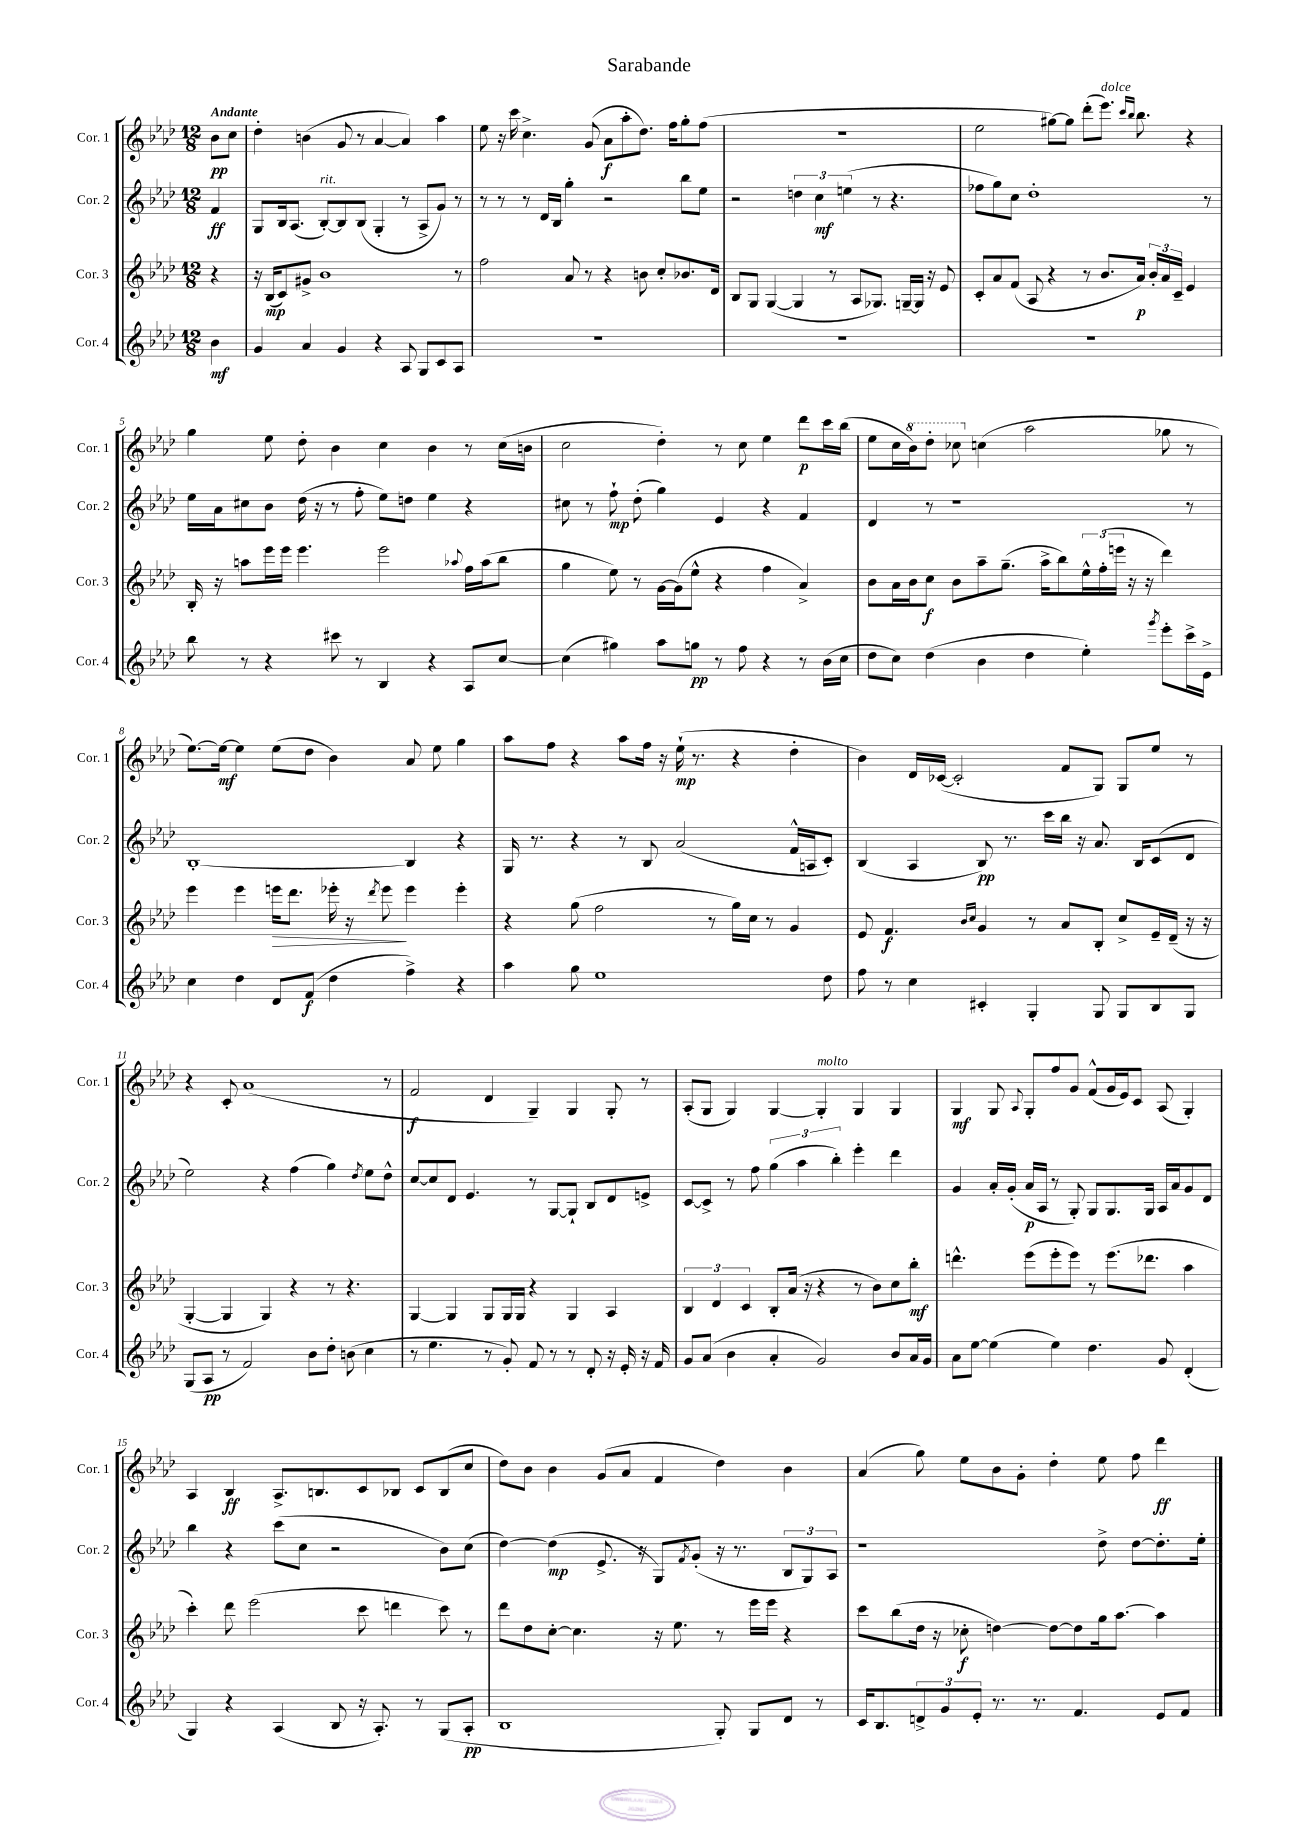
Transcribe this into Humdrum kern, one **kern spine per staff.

**kern	**dynam	**kern	**dynam	**kern	**dynam	**kern	**dynam
*part4	*part4	*part3	*part3	*part2	*part2	*part1	*part1
*staff4	*staff4	*staff3	*staff3	*staff2	*staff2	*staff1	*staff1
*I"Cor. 4	*	*I"Cor. 3	*	*I"Cor. 2	*	*I"Cor. 1	*
*I'Cor. 4	*	*I'Cor. 3	*	*I'Cor. 2	*	*I'Cor. 1	*
*clefG2	*	*clefG2	*	*clefG2	*	*clefG2	*
*k[b-e-a-d-]	*	*k[b-e-a-d-]	*	*k[b-e-a-d-]	*	*k[b-e-a-d-]	*
*M12/8	*	*M12/8	*	*M12/8	*	*M12/8	*
=	=	=	=	=	=	=	=
!	!	!	!	!	!	!LO:TX:a:B:t=Andante	!
4b-\	mf	4r	.	4f/	ff	8b-\L	pp
.	.	.	.	.	.	8cc\J	.
=1	=1	=1	=1	=1	=1	=1	=1
4g/	.	16r	.	8G/L	.	4dd-'\	.
.	.	(16B-/KL	mp	.	.	.	.
.	.	8c/)	.	16B-/k	.	.	.
.	.	.	.	(8.A-/J	.	.	.
4a-/	.	8g#X^/J	.	.	.	(4bn\	.
!	!	!	!	!LO:TX:a:i:t=rit.	!	!	!
.	.	1b-	.	[8B-'/L)	.	.	.
4g/	.	.	.	8B-/]	.	8g/	.
.	.	.	.	(8B-/J	.	8r	.
4r	.	.	.	4G'/	.	[4a-/	.
8A-/	.	.	.	8r	.	4a-/])	.
8G/L	.	.	.	8A-^/L	.	.	.
8c/	.	.	.	8g/J)	.	4aa-\	.
8A-/J	.	8r	.	8r	.	.	.
=2	=2	=2	=2	=2	=2	=2	=2
1.r	.	2ff\	.	8r	.	8ee-\	.
.	.	.	.	8r	.	16r	.
.	.	.	.	.	.	16ccc\	.
.	.	.	.	8r	.	4.cc^\	.
.	.	.	.	16d-/LL	.	.	.
.	.	.	.	16B-/JJ	.	.	.
.	.	8a-/	.	4gg'\	.	.	.
.	.	8r	.	.	.	(8g/	.
.	.	4r	.	2r	.	8a-\L	f
.	.	.	.	.	.	8aa-'\	.
.	.	8bn\	.	.	.	8.dd-\J)	.
.	.	8cc'/L	.	.	.	.	.
.	.	.	.	.	.	16ff\KL	.
.	.	8.b-X/	.	8bb-\L	.	8gg'\	.
.	.	.	.	8ee-\J	.	(8ff\J	.
.	.	16d-/Jk	.	.	.	.	.
=3	=3	=3	=3	=3	=3	=3	=3
1.r	.	8B-/L	.	2r	.	1.r	.
.	.	8G/J	.	.	.	.	.
.	.	([4G/	.	.	.	.	.
.	.	4G/]	.	6ddn\	.	.	.
.	.	.	.	6cc\	mf	.	.
.	.	8r	.	.	.	.	.
.	.	.	.	(6een\	.	.	.
.	.	8A-/L	.	.	.	.	.
.	.	8.G-X/J)	.	8r	.	.	.
.	.	.	.	4.r	.	.	.
.	.	[16Gn~/LL	.	.	.	.	.
.	.	16G/JJ]	.	.	.	.	.
.	.	16r	.	.	.	.	.
.	.	8e-/	.	.	.	.	.
=4	=4	=4	=4	=4	=4	=4	=4
1.r	.	8c'/L	.	8ff-X\L	.	2ee-\	.
.	.	8a-/	.	8gg\)	.	.	.
.	.	(8f/J	.	8cc\J	.	.	.
.	.	8A-/	.	1dd-'	.	.	.
.	.	4r	.	.	.	[8gg#X\L)	.
.	.	.	.	.	.	8gg#\J]	.
.	.	8r	.	.	.	(8ddd-'\L	.
!	!	!	!	!	!	!LO:TX:a:i:t=dolce	!
.	.	8.b-/L	.	.	.	8.eee-\J)	.
.	.	.	.	.	.	16qqccc/LL	.
.	.	.	.	.	.	16qqbb-/JJ	.
.	.	16a-/Jk)	p	.	.	8.bb-\	.
.	.	24b-'/LL	.	.	.	.	.
.	.	24a-/	.	.	.	.	.
.	.	24c~/JJ	.	.	.	.	.
.	.	4e-/	.	.	.	4r	.
.	.	.	.	8r	.	.	.
!!LO:LB:g=z
=5	=5	=5	=5	=5	=5	=5	=5
8bb-\	.	16B-'/	.	16ee-\LL	.	4gg\	.
.	.	16r	.	16a-\J	.	.	.
8r	.	8aan\L	.	8cc#X\	.	.	.
4r	.	16eee-\L	.	8b-\J	.	8ee-\	.
.	.	16eee-\JJ	.	.	.	.	.
.	.	4.eee-\	.	(16dd-\	.	8dd-'\	.
.	.	.	.	16r	.	.	.
8ccc#X\	.	.	.	8r	.	4b-\	.
8r	.	.	.	8ff'\	.	.	.
4B-/	.	2eee-\	.	8ee-\L)	.	4cc\	.
.	.	.	.	8ddn\J	.	.	.
4r	.	.	.	4ee-\	.	4b-\	.
.	.	8qqaa-X/	.	.	.	.	.
8A-/L	.	16ff\LL	.	4r	.	8r	.
.	.	(16aa-\J	.	.	.	.	.
[8cc/J	.	8bb-\J	.	.	.	(16cc\LL	.
.	.	.	.	.	.	16bn\JJ	.
=6	=6	=6	=6	=6	=6	=6	=6
(4cc\]	.	4gg\	.	8cc#X\	.	2cc\	.
.	.	.	.	8r	.	.	.
4gg#X\)	.	8ee-\)	.	8ff`\	mp	.	.
.	.	8r	.	(8dd-'\	.	.	.
8aa-\L	.	[16g\LL	.	4gg\)	.	4dd-'\)	.
.	.	(16g\J]	.	.	.	.	.
8ggn\J	pp	8ee-^^\J	.	.	.	.	.
8r	.	4r	.	4e-/	.	8r	.
8ff\	.	.	.	.	.	8cc\	.
4r	.	4ff\	.	4r	.	4ee-\	.
8r	.	4a-^/)	.	4f/	.	8ddd-\L	p
(16b-\LL	.	.	.	.	.	16ccc\L	.
16cc\JJ	.	.	.	.	.	(16bb-\JJ	.
=7	=7	=7	=7	=7	=7	=7	=7
8dd-\L	.	8b-\L	.	4d-/	.	8ee-\L	.
8cc\J)	.	16a-\L	.	.	.	16cc\L	.
*	*	*	*	*	*	*8va	*
.	.	16b-\J	.	.	.	16bb-\J)	.
(4dd-\	.	8cc\J	f	8r	.	8ddd-'\J	.
.	.	8b-\L	.	1r	.	8ccc-X\	.
*	*	*	*	*	*	*X8va	*
4b-\	.	8aa-~\	.	.	.	(4ccn\	.
.	.	(8.gg~\J	.	.	.	.	.
4dd-\	.	.	.	.	.	2aa-\	.
.	.	16aa-^\KL	.	.	.	.	.
.	.	8bb-\)	.	.	.	.	.
4ee-'\)	.	24ee-^^\L	.	.	.	.	.
.	.	(24ff'\	.	.	.	.	.
.	.	24eeen\JJ	.	.	.	.	.
.	.	16r	.	.	.	.	.
.	.	16r	.	.	.	.	.
8qggg/	.	.	.	.	.	.	.
8eee-'\L	.	4ddd-\)	.	.	.	8gg-X\	.
16ccc^\L	.	.	.	8r	.	8r	.
16e-^\JJ	.	.	.	.	.	.	.
!!LO:LB:g=z
=8	=8	=8	=8	=8	=8	=8	=8
4cc\	.	4eee-\	.	[1B-'	.	[8.ee-\L)	.
.	.	.	.	.	.	16ee-\Jk_	mf
4dd-\	.	4eee-\	.	.	.	4ee-\]	.
!	!	!	!LO:HP:b	!	!	!	!
8d-/L	.	16eeen\KL	>	.	.	(8ee-\L	.
.	.	8.ddd-\J	.	.	.	.	.
(8f/J	f	.	.	.	.	8dd-\J	.
4dd-\	.	16eee-X'\	.	.	.	4b-\)	.
.	.	16r	.	.	.	.	.
.	.	8qddd-/	.	.	.	.	.
.	.	8eee-\	.	.	.	.	.
4ff^\)	.	4eee-\	]	4B-/]	.	8a-/	.
.	.	.	.	.	.	8ee-\	.
4r	.	4eee-'\	.	4r	.	4gg\	.
=9	=9	=9	=9	=9	=9	=9	=9
4aa-\	.	4r	.	16G/	.	8aa-\L	.
.	.	.	.	8.r	.	.	.
.	.	.	.	.	.	8ff\J	.
8gg\	.	(8gg\	.	4r	.	4r	.
1ee-	.	2ff\	.	.	.	.	.
.	.	.	.	8r	.	8aa-\L	.
.	.	.	.	8B-/	.	16ff\Jk	.
.	.	.	.	.	.	16r	.
.	.	.	.	(2a-/	.	(16ee-`\	mp
.	.	.	.	.	.	8.r	.
.	.	8r	.	.	.	.	.
.	.	16gg\LL)	.	.	.	4r	.
.	.	16cc\JJ	.	.	.	.	.
.	.	8r	.	.	.	.	.
.	.	4g/	.	16f^^/LL	.	4dd-'\	.
.	.	.	.	16An/J	.	.	.
8dd-\	.	.	.	8c'/J)	.	.	.
=10	=10	=10	=10	=10	=10	=10	=10
8ff\	.	8e-/	.	(4B-/	.	4b-\)	.
8r	.	4.f/	f	.	.	.	.
4cc\	.	.	.	4A-/	.	16d-/LL	.
.	.	.	.	.	.	([16c-X/JJ	.
.	.	.	.	.	.	2c-'/]	.
.	.	16qqb-/LL	.	.	.	.	.
.	.	16qqcc/JJ	.	.	.	.	.
4c#X'/	.	4g/	.	8B-/)	pp	.	.
.	.	.	.	8.r	.	.	.
4G'/	.	8r	.	.	.	.	.
.	.	.	.	16ccc\LL	.	.	.
.	.	8a-/L	.	16bb-\JJ	.	8f/L	.
.	.	.	.	16r	.	.	.
8G/	.	8B-'/J	.	8.a-/	.	8G/J)	.
8G/L	.	8cc^/L	.	.	.	8G/L	.
.	.	.	.	16B-/KL	.	.	.
8B-/	.	16e-~/L	.	(8c/	.	8ee-/J	.
.	.	(16d-~/JJ	.	.	.	.	.
8G/J	.	16r	.	8d-/J	.	8r	.
.	.	16r	.	.	.	.	.
!!LO:LB:g=z
=11	=11	=11	=11	=11	=11	=11	=11
(8G/L	.	[4G'/	.	2ee-\)	.	4r	.
8A-/J	pp	.	.	.	.	.	.
8r	.	4G/]	.	.	.	8c'/	.
2f/)	.	.	.	.	.	(1a-	.
.	.	4G/)	.	4r	.	.	.
.	.	4r	.	(4ff\	.	.	.
8b-\L	.	.	.	.	.	.	.
8dd-'\J	.	8r	.	4gg\)	.	.	.
(8bn\	.	4.r	.	.	.	.	.
.	.	.	.	8qdd-/	.	.	.
4cc\	.	.	.	8ee-\L	.	.	.
.	.	.	.	8dd-^^\J	.	8r	.
=12	=12	=12	=12	=12	=12	=12	=12
8r	.	[4G/	.	[8cc/L	.	2f/	f
4.ee-\	.	.	.	8cc/]	.	.	.
.	.	4G/]	.	8d-/J	.	.	.
.	.	.	.	4.e-/	.	.	.
8r	.	8G/L	.	.	.	4d-/	.
8g'/)	.	16G/L	.	.	.	.	.
.	.	16G/JJ	.	.	.	.	.
8f/	.	4r	.	8r	.	4G~/)	.
8r	.	.	.	[8G/L	.	.	.
8r	.	4G/	.	8G`/J]	.	4G/	.
8d-'/	.	.	.	8B-/L	.	.	.
16r	.	4A-/	.	8d-/	.	8G'/	.
16e-'/	.	.	.	.	.	.	.
16r	.	.	.	8en^/J	.	8r	.
16f/	.	.	.	.	.	.	.
=13	=13	=13	=13	=13	=13	=13	=13
8g/L	.	6B-/	.	[8c/L	.	(8A-'/L	.
(8a-/J	.	.	.	8c^/J]	.	8G/J	.
.	.	6d-/	.	.	.	.	.
4b-\	.	.	.	8r	.	4G/)	.
.	.	6c/	.	.	.	.	.
.	.	.	.	8ff\	.	.	.
4a-'/	.	8B-'/L	.	(6gg\	.	[4G/	.
.	.	(16a-/Jk	.	.	.	.	.
.	.	.	.	6aa-\	.	.	.
.	.	16r	.	.	.	.	.
!	!	!	!	!	!	!LO:TX:a:i:t=molto	!
2g/)	.	4r	.	.	.	4G'/]	.
.	.	.	.	6bb-'\)	.	.	.
.	.	8r	.	4eee-'\	.	4G/	.
.	.	8b-\L)	.	.	.	.	.
8b-/L	.	8cc\	.	4ddd-\	.	4G/	.
16a-/L	.	8bb-'\J	mf	.	.	.	.
16g/JJ	.	.	.	.	.	.	.
=14	=14	=14	=14	=14	=14	=14	=14
8a-\L	.	4.dddn^^\	.	4g/	.	4G/	mf
[8ee-\J	.	.	.	.	.	.	.
(4ee-\]	.	.	.	16a-'/LL	.	8G/	.
.	.	.	.	(16g'/JJ	.	.	.
.	.	.	.	.	.	8qqA-/	.
.	.	(8eee-\L	.	16a-/LL	p	8G'/L	.
.	.	.	.	16A-/JJ	.	.	.
4ee-\)	.	8eee-'\	.	8r	.	8ff/	.
.	.	8eee-\J)	.	8G'/)	.	8g/J	.
4.dd-\	.	8r	.	8G/L	.	(8f^^/L	.
.	.	(8.eee-\L	.	8.G/	.	16g/L	.
.	.	.	.	.	.	16e-/J)	.
.	.	.	.	.	.	8c/J	.
.	.	8.ddd-X\J	.	16G/Jk	.	.	.
8g/	.	.	.	16A-/LL	.	(8A-/	.
.	.	.	.	16a-/J	.	.	.
(4d-'/	.	4aa-\	.	8g/	.	4G'/)	.
.	.	.	.	8d-/J	.	.	.
!!LO:LB:g=z
=15	=15	=15	=15	=15	=15	=15	=15
4G/)	.	4ccc'\)	.	4bb-\	.	4A-/	.
4r	.	8ddd-\	.	4r	.	4B-/	ff
.	.	(2eee-\	.	.	.	.	.
(4A-/	.	.	.	(8ccc\L	.	8.A-^/L	.
.	.	.	.	8cc\J	.	.	.
.	.	.	.	.	.	8.Bn/	.
8B-/	.	.	.	2r	.	.	.
16r	.	8ccc\	.	.	.	8c/	.
8.A-'/)	.	.	.	.	.	.	.
.	.	4dddn\	.	.	.	8B-X/J	.
8r	.	.	.	.	.	8c/L	.
(8G/L	.	8ccc\)	.	8b-\L)	.	(8B-/	.
8A-'/J	pp	8r	.	(8cc\J	.	8cc/J	.
=16	=16	=16	=16	=16	=16	=16	=16
1B-	.	8ddd-\L	.	[4dd-\)	.	8dd-\L)	.
.	.	8dd-\	.	.	.	8b-\J	.
.	.	[8cc'\J	.	(4dd-\]	mp	4b-\	.
.	.	4.cc\]	.	.	.	.	.
.	.	.	.	8.e-^/	.	(8g/L	.
.	.	.	.	.	.	8a-/J	.
.	.	.	.	16r	.	.	.
.	.	16r	.	8G/L)	.	4f/	.
.	.	8.ee-\	.	.	.	.	.
.	.	.	.	8qf/	.	.	.
.	.	.	.	(8g'/J	.	.	.
8G'/)	.	8r	.	16r	.	4dd-\)	.
.	.	.	.	8.r	.	.	.
8G/L	.	16eee-\LL	.	.	.	.	.
.	.	16eee-\JJ	.	.	.	.	.
8d-/J	.	4r	.	12B-/L	.	4b-\	.
.	.	.	.	12G/)	.	.	.
8r	.	.	.	.	.	.	.
.	.	.	.	12A-/J	.	.	.
=17	=17	=17	=17	=17	=17	=17	=17
16c/KL	.	8ccc\L	.	1r	.	(4a-/	.
8.B-/	.	.	.	.	.	.	.
.	.	(8bb-\	.	.	.	.	.
12dn^/	.	16dd-\Jk	.	.	.	8gg\)	.
.	.	16r	.	.	.	.	.
12g/	.	.	.	.	.	.	.
.	.	8cc-X'\	f	.	.	8ee-\L	.
12e-'/J	.	.	.	.	.	.	.
8.r	.	[4ddn\)	.	.	.	8b-\	.
.	.	.	.	.	.	8g'\J	.
8.r	.	.	.	.	.	.	.
.	.	8dd\L_	.	.	.	4dd-'\	.
4.f/	.	8dd\]	.	.	.	.	.
.	.	16gg\k	.	8dd-^\	.	8ee-\	.
.	.	[8.aa-\J	.	.	.	.	.
.	.	.	.	[8dd-\L	.	8ff\	.
8e-/L	.	4aa-\]	.	8.dd-'\]	.	4ddd-\	ff
8f/J	.	.	.	.	.	.	.
.	.	.	.	16ee-'\Jk	.	.	.
==	==	==	==	==	==	==	==
*-	*-	*-	*-	*-	*-	*-	*-
